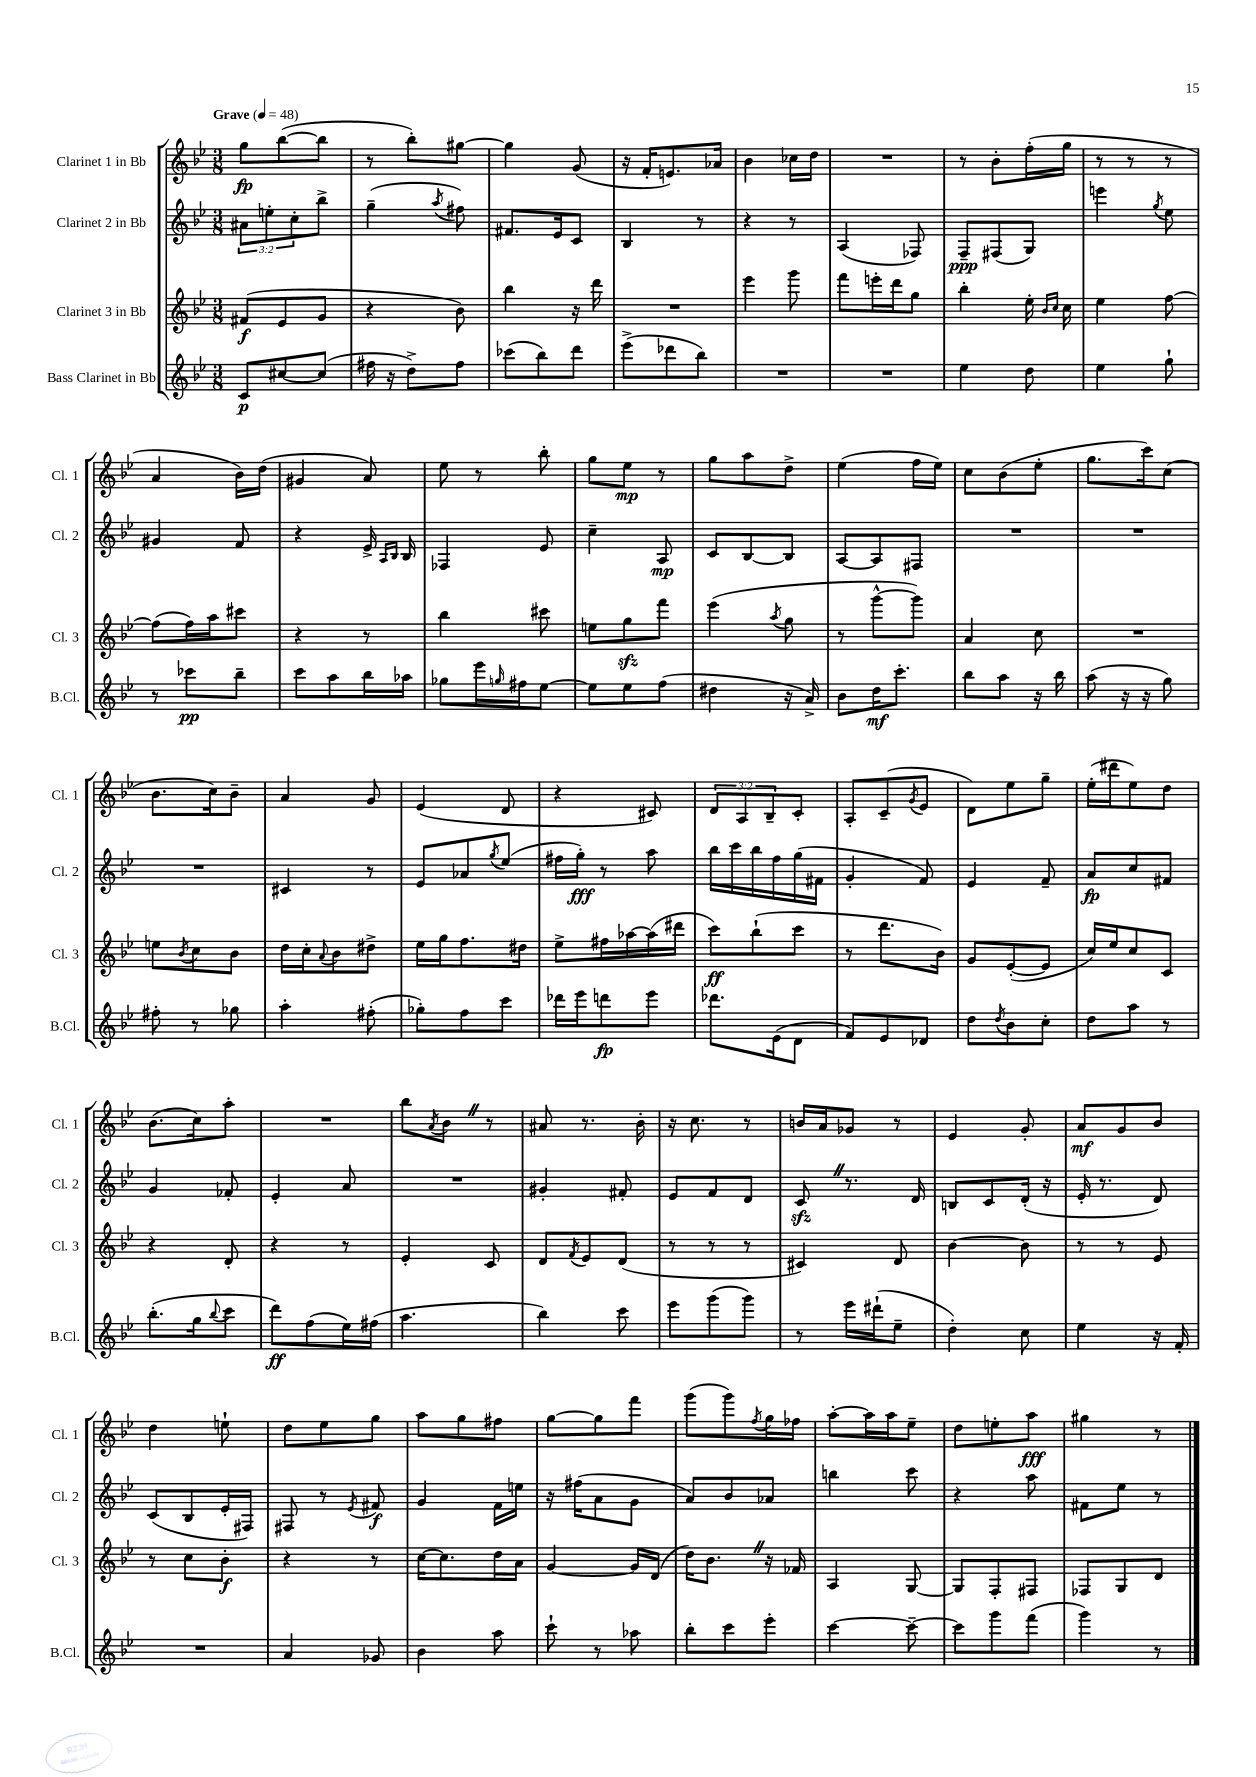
<<
\new StaffGroup <<
\new Staff = "s0" \with { instrumentName = "Clarinet 1 in Bb" shortInstrumentName = "Cl. 1" } {
    \clef treble \key bes \major \numericTimeSignature \time 3/8 \override Staff.TupletNumber.text = #tuplet-number::calc-fraction-text \tempo "Grave" 4 = 48
    g''8\fp bes''8~( bes''8 |
    r8 bes''8-.) gis''8~ |
    gis''4 g'8( |
    r16 f'16-. e'8.) aes'16 |
    bes'4 ces''16 d''16 |
    R4. |
    r8 bes'8-. f''16-.( g''16 |
    r8 r8 r8 |
    a'4 bes'16) d''16( |
    gis'4 a'8) |
    ees''8 r8 bes''8-. |
    g''8 ees''8\mp r8 |
    g''8 a''8 d''8-> |
    ees''4( f''16 ees''16) |
    c''8 bes'8( ees''8-. |
    g''8. c'''16) c''8( |
    bes'8. c''16) bes'8-- |
    a'4 g'8 |
    ees'4( d'8 |
    r4 cis'8) |
    \tuplet 3/2 { d'8 a8 bes8-- } c'8-. |
    a8-. c'8--( \acciaccatura { g'8 } ees'8 |
    d'8) ees''8 g''8-- |
    ees''16-.( dis'''16 ees''8) d''8 |
    bes'8.( c''16) a''8-. |
    R4. |
    bes''8 \acciaccatura { a'8 } bes'8 \once \override BreathingSign.text = \markup { \musicglyph "scripts.caesura.straight" } \breathe r8 |
    ais'8 r8. bes'16-. |
    r16 c''8. r8 |
    b'16 a'16 ges'8 r8 |
    ees'4 g'8-. |
    a'8\mf g'8 bes'8 |
    d''4 e''8-! |
    d''8 ees''8 g''8 |
    a''8 g''8 fis''8 |
    g''8~ g''8 f'''8 |
    g'''8( g'''8) \acciaccatura { f''8 } g''16 fes''16 |
    a''8~-. a''16 a''16 ees''8-- |
    d''8 e''8-. a''8\fff |
    gis''4 r8 \bar "|." |
}
\new Staff = "s1" \with { instrumentName = "Clarinet 2 in Bb" shortInstrumentName = "Cl. 2" } {
    \clef treble \key bes \major \numericTimeSignature \time 3/8 \override Staff.TupletNumber.text = #tuplet-number::calc-fraction-text
    \tuplet 3/2 { ais'8 e''8-. c''8-. } bes''8-> |
    g''4--( \acciaccatura { a''8 } fis''8) |
    fis'8. ees'16 c'8 |
    bes4 r8 |
    r4 r8 |
    a4( fes8) |
    f8--\ppp fis8( g8) |
    e'''4 \acciaccatura { g''8 } ees''8 |
    gis'4 f'8 |
    r4 ees'16-> \grace { a16 bes16 } bes16 |
    fes4 ees'8 |
    c''4-- a8\mp |
    c'8 bes8~ bes8 |
    a8~ a8 fis8 |
    R4. |
    R4. |
    R4. |
    cis'4 r8 |
    ees'8 aes'8 \acciaccatura { g''8 } ees''8( |
    fis''16 g''16-.\fff) r8 a''8 |
    bes''16 c'''16 bes''16 f''16 g''16( fis'16 |
    g'4-. f'8) |
    ees'4 f'8-- |
    a'8\fp c''8 fis'8 |
    g'4 fes'8-. |
    ees'4-. a'8 |
    R4. |
    gis'4-. fis'8-. |
    ees'8 f'8 d'8 |
    c'8\sfz \once \override BreathingSign.text = \markup { \musicglyph "scripts.caesura.straight" } \breathe r8. d'16 |
    b8 c'8 d'16-.( r16 |
    ees'16-. r8. d'8) |
    c'8( bes8 ees'16-. fis16) |
    fis8 r8 \acciaccatura { ees'8 } fis'8\f |
    g'4 f'16 e''16 |
    r16 fis''16( a'8 g'8 |
    a'8) bes'8 aes'8 |
    b''4 c'''8 |
    r4 a''8 |
    fis'8 ees''8 r8 \bar "|." |
}
\new Staff = "s2" \with { instrumentName = "Clarinet 3 in Bb" shortInstrumentName = "Cl. 3" } {
    \clef treble \key bes \major \numericTimeSignature \time 3/8
    fis'8\f( ees'8 g'8 |
    r4 bes'8) |
    bes''4 r16 d'''16 |
    R4. |
    ees'''4 g'''8 |
    f'''8 e'''16-. d'''16 g''8 |
    bes''4-. ees''16-. \grace { bes'16 c''16 } c''16 |
    ees''4 f''8~ |
    f''8( f''16) a''16 cis'''8 |
    r4 r8 |
    bes''4 cis'''8 |
    e''8 g''8\sfz f'''8 |
    ees'''4( \acciaccatura { a''8 } g''8 |
    r8 g'''8~-^ g'''8) |
    a'4 c''8 |
    R4. |
    e''8 \acciaccatura { bes'8 } c''8 bes'8 |
    d''16 c''16-. \appoggiatura { a'8 } bes'8 dis''8-> |
    ees''16 g''16 f''8. dis''16 |
    ees''8-> fis''16 aes''16~ aes''16( dis'''16 |
    c'''8\ff) bes''8-!( c'''8 |
    r8 d'''8. bes'16) |
    g'8 ees'8~-.( ees'8 |
    c''16) ees''16 c''8 c'8 |
    r4 d'8-. |
    r4 r8 |
    ees'4-. c'8 |
    d'8 \acciaccatura { f'8 } ees'8 d'8( |
    r8 r8 r8 |
    cis'4) d'8 |
    bes'4~ bes'8 |
    r8 r8 ees'8 |
    r8 c''8 bes'8-.\f |
    r4 r8 |
    c''16~ c''8. d''16 a'16 |
    g'4~ g'16 d'16( |
    d''16) bes'8. \once \override BreathingSign.text = \markup { \musicglyph "scripts.caesura.straight" } \breathe r16 fes'16 |
    a4 g8~ |
    g8 f8-. fis8 |
    fes8 g8 d'8 \bar "|." |
}
\new Staff = "s3" \with { instrumentName = "Bass Clarinet in Bb" shortInstrumentName = "B.Cl." } {
    \clef treble \key bes \major \numericTimeSignature \time 3/8
    c'8\p cis''8~ cis''8( |
    fis''16 r16 d''8->) fis''8 |
    ces'''8( bes''8) d'''8 |
    ees'''8->( des'''8 bes''8) |
    R4. |
    R4. |
    ees''4 d''8 |
    ees''4 g''8-! |
    r8 ces'''8\pp bes''8-- |
    c'''8 a''8 bes''16 aes''16 |
    ges''8 ees'''16 \grace { g''16 } fis''16 ees''8~ |
    ees''8 ees''8 f''8( |
    dis''4 r16 a'16->) |
    bes'8 d''16\mf c'''8.-. |
    bes''8 a''8 r16 bes''16 |
    a''8( r16 r16 g''8) |
    fis''8-. r8 ges''8 |
    a''4-. fis''8-.( |
    ges''8-.) f''8 c'''8 |
    des'''16 ees'''16 d'''8\fp ees'''8 |
    des'''8. ees'16( d'8 |
    f'8) ees'8 des'8 |
    d''8 \acciaccatura { d''8 } bes'8 c''8-. |
    d''8 a''8 r8 |
    bes''8.-.( g''16 \appoggiatura { bes''8 } c'''8 |
    d'''8\ff) f''8( ees''16) fis''16( |
    a''4. |
    bes''4) c'''8 |
    ees'''8 g'''8( g'''8) |
    r8 ees'''16 dis'''16-!( ees''8-- |
    d''4-.) c''8 |
    ees''4 r16 f'16-. |
    R4. |
    a'4 ges'8 |
    bes'4 a''8 |
    c'''8-! r8 aes''8 |
    bes''8-. c'''8 ees'''8-. |
    c'''4~ c'''8~-- |
    c'''8 g'''8 f'''8( |
    g'''4) r8 \bar "|." |
}
>>
>>
\layout { \context { \Score \remove "Bar_number_engraver" } }
